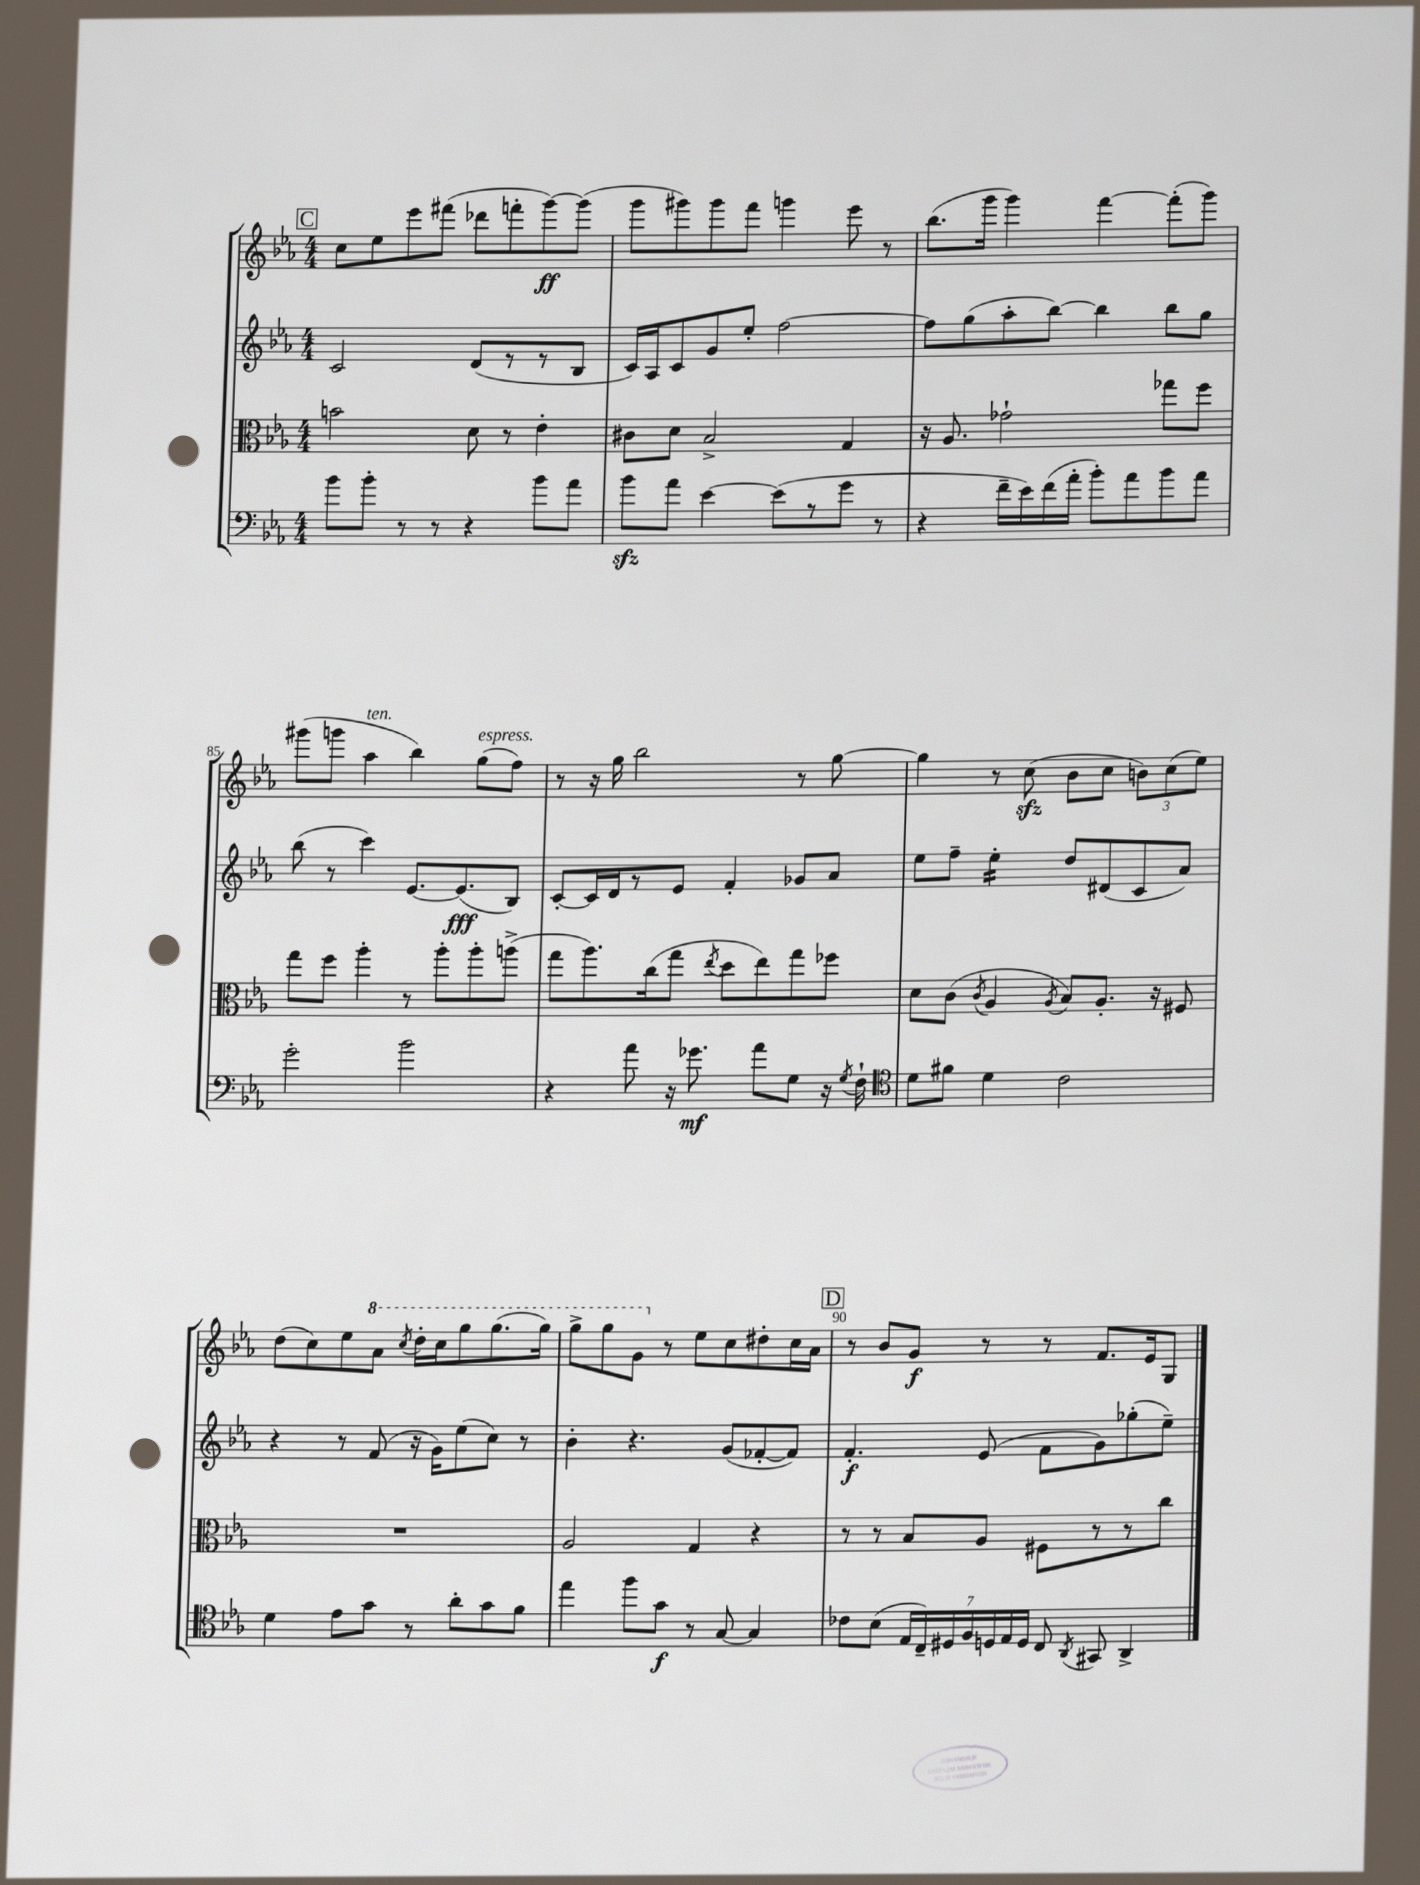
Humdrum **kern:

**kern	**kern	**kern	**kern
*staff4	*staff3	*staff2	*staff1
*clefF4	*clefC3	*clefG2	*clefG2
*k[b-e-a-]	*k[b-e-a-]	*k[b-e-a-]	*k[b-e-a-]
*M4/4	*M4/4	*M4/4	*M4/4
8b-	2b	2c	8cc
8b-'	.	.	8ee-
8r	.	.	8eee-
8r	.	.	(8fff#
4r	8d	(8d	8ddd-
.	8r	8r	8fff'
8b-	4e-'	8r	[8ggg)
8a-	.	8B-	(8ggg]
=	=	=	=
8b-	8c#	16c)	8ggg
.	.	16A-	.
8a-	8d	8c	8ggg#)
[4e-	2B-^	8g	8ggg#
.	.	8ee-'	8fff
(8e-]	.	[2ff	4ggg
8r	.	.	.
8g	4G	.	8eee-
8r	.	.	8r
=	=	=	=
4r	16r	8ff]	(8.bb-
.	8.A-	.	.
.	.	(8gg	.
.	.	.	16ggg
16f~	2g-`	8aa-'	4ggg)
16e-)	.	.	.
(16f	.	[8bb-)	.
16a-'	.	.	.
8b-')	.	4bb-]	[4fff
8a-	.	.	.
8b-	8gg-	8bb-	(8fff']
8a-	8ff	8gg	8ggg)
=	=	=	=
2g'	8gg	(8bb-	(8ggg#
.	8ff	8r	8ggg
.	4aa-'	4ccc)	4aa-
2b-	8r	[8.e-	4bb-)
.	8aa-'	.	.
.	.	(8.e-]	.
.	8aa-'	.	(8gg
.	(8aa^	8B-)	8ff)
=	=	=	=
4r	8gg	[8c'	8r
.	8.aa-)	16c]	16r
.	.	16d	16gg
8a-	.	8r	2bb-
.	(16cc	.	.
16r	8gg	8e-	.
8.g-	.	.	.
.	8qee-	.	.
.	8dd	4f'	.
8a-	8ee-)	.	.
8G	8gg	8g-	8r
16r	8ff-	8a-	[8gg
8qG	.	.	.
16F`	.	.	.
=	=	=	=
*clefC4	*	*	*
8d	8d	8ee-	4gg]
8f#	(8c	8ff~	.
.	8qc	.	.
4d	4A-	4ee-'	8r
.	.	.	(8cc
.	8qA-	.	.
2c	8B-)	8dd	8b-
.	8.A-'	(8d#	8cc
.	.	8c	12b)
.	16r	.	.
.	.	.	(12cc
.	8F#	8a-)	.
.	.	.	12ee-)
=	=	=	=
4d	1r	4r	(8dd
.	.	.	8cc)
8e-	.	8r	8ee-
8g	.	(8f	8aa-
.	.	.	8qccc
8r	.	16r	16ddd'
.	.	16g)	16ccc
8a-'	.	(8ee-	8ggg
8g	.	8cc)	(8.ggg
8f	.	8r	.
.	.	.	16ggg)
=	=	=	=
4ee-	2A-	4b-'	8ggg^
.	.	.	8ggg
8ff	.	4.r	8gg
8g	.	.	8r
8r	4G	.	8ee-
[8G	.	(8g	8cc
4G]	4r	[8f-'	8dd#'
.	.	8f-])	16cc
.	.	.	16a-
=	=	=	=
8c-	8r	4.f'	8r
(8B-	8r	.	8b-
28E-	8B-	.	8g
28C~)	.	.	.
28D#	.	.	.
28F	.	.	.
.	8A-	(8e-	8r
28D	.	.	.
28E-	.	.	.
28D	.	.	.
8C	8F#	8f	8r
8qAA-	.	.	.
8GG#	8r	8g)	8.f
4AA-^	8r	(8gg-'	.
.	.	.	16e-
.	8cc	8ee-~)	8G
==	==	==	==
*-	*-	*-	*-
